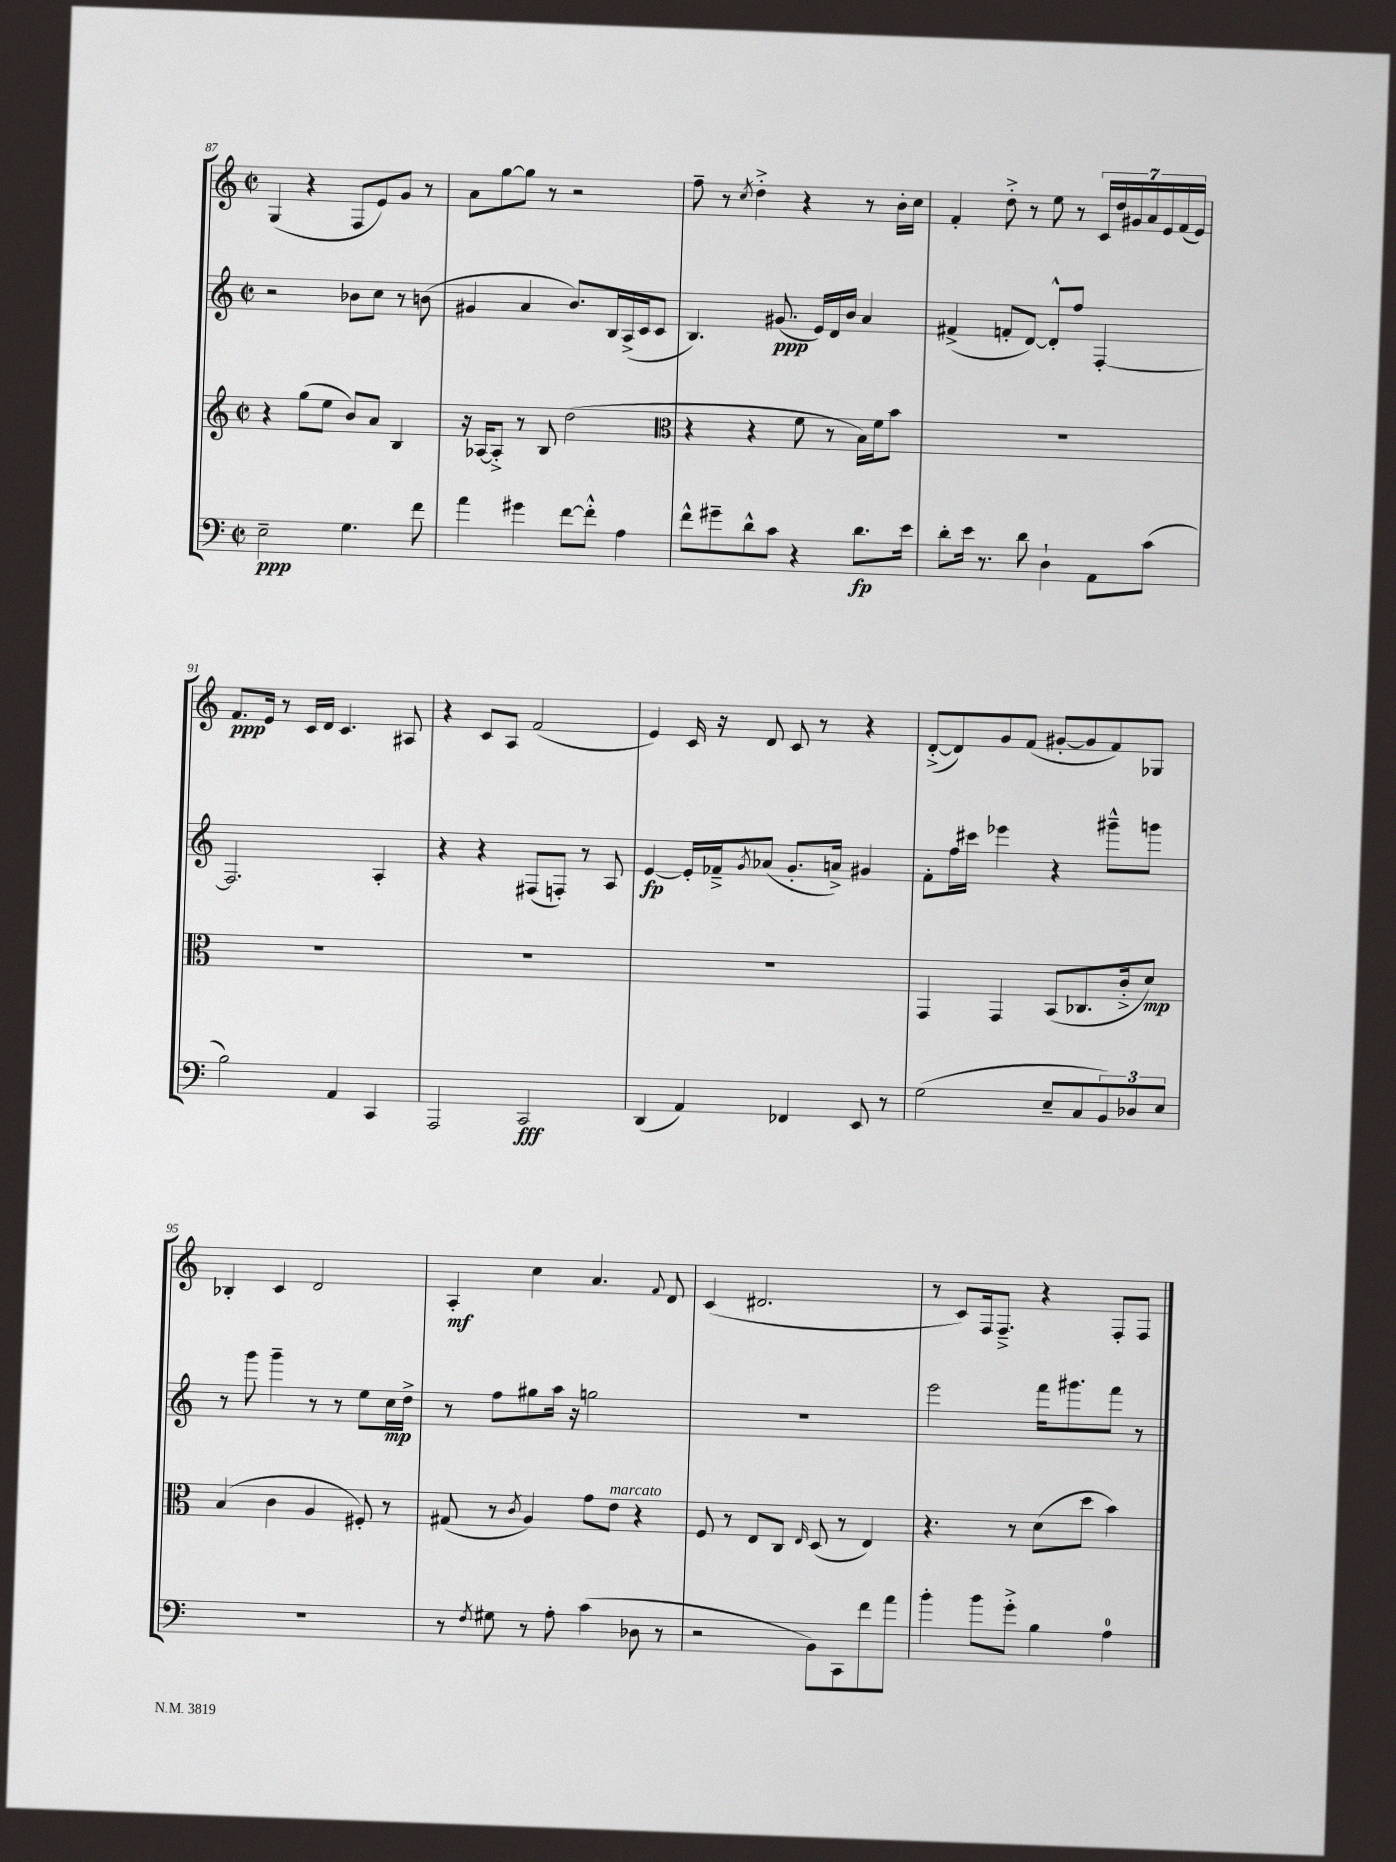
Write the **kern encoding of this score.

**kern	**kern	**kern	**kern
*staff4	*staff3	*staff2	*staff1
*clefF4	*clefG2	*clefG2	*clefG2
*k[]	*k[]	*k[]	*k[]
*M2/2	*M2/2	*M2/2	*M2/2
*met(c|)	*met(c|)	*met(c|)	*met(c|)
2E~\	4r	2r	(4G/
.	(8gg\L	.	4r
.	8ee\J	.	.
4.G\	8b/L)	8b-\L	8F/L
.	8a/J	8cc\J	8e/)
.	4B/	8r	8g/J
8f\	.	(8b\	8r
=	=	=	=
4a\	16r	4g#/	8a\L
.	[16A-/LK	.	.
.	8A-'^/]J	.	[8gg\
4g#\	8r	4a/	8gg\]J
.	8B/	.	8r
[8f\L	(2dd\	8.b/L)	2r
8f'^^\]J	.	.	.
.	.	16B/L	.
4A\	.	(16A^/	.
.	.	16c/J	.
.	.	8c/J	.
=	=	=	=
*	*clefC3	*	*
8f^^\L	4r	4.B/)	8ff~\
8g#~\	.	.	8r
.	.	.	8qcc/
8d^^\	4r	.	4dd'^\
8c\J	.	(8.g#/	.
4r	8f\	.	4r
.	.	16e/LL)	.
.	8r	16d/	.
.	.	16b/JJ	.
8.d\L	16B\LL)	4a/	8r
.	16f\J	.	.
.	8b\J	.	16b'\LL
16e\Jk	.	.	16cc\JJ
=	=	=	=
8d'\L	1r	(4f#^/	4f'/
16e\Jk	.	.	.
8.r	.	.	.
.	.	8f'/L	8dd'^\
8d\	.	[8d/J)	8r
4D`\	.	8d'^^/]L	8ee\
.	.	8ff/J	8r
8AA\L	.	[4F'/	28c/LL
.	.	.	28dd/
.	.	.	28g#/
.	.	.	28a/
(8c\J	.	.	.
.	.	.	28e/
.	.	.	(28f/
.	.	.	28e/JJ)
=	=	=	=
2B\)	1r	2.F/]	8.f/L
.	.	.	16e/Jk
.	.	.	8r
.	.	.	16c/LL
.	.	.	16d/JJ
4AA/	.	.	4.c/
4CC/	.	4A'/	.
.	.	.	8A#/
=	=	=	=
2AAA/	1r	4r	4r
.	.	4r	8c/L
.	.	.	8A/J
2CC/	.	(8F#/L	(2f/
.	.	8F'/J)	.
.	.	8r	.
.	.	8A/	.
=	=	=	=
(4DD/	1r	[4e/	4e/)
4AA/)	.	16e'/]LL	16c/
.	.	16f-~^/J	16r
.	.	8qg/	.
.	.	(8a-/J	8d/
4FF-/	.	8.g'/L	8c/
.	.	.	8r
.	.	16a^/Jk)	.
8EE/	.	4g#/	4r
8r	.	.	.
=	=	=	=
(2G\	4GG/	8f'\L	([8d'^/L
.	.	16ff\L	8d/])
.	.	16ccc#\JJ	.
.	4GG/	4eee-\	8g/
.	.	.	(8f/J
8E~/L	(8BB/L	4r	[8g#'/L
8C/	8.C-/	.	8g#/]
12BB/)	.	8ggg#~^^\L	8f/)
.	16c'^/k	.	.
12D-/	.	.	.
.	8d/J)	8ggg\J	8G-/J
12E/J	.	.	.
=	=	=	=
1r	(4B/	8r	4B-'/
.	.	8ggg\	.
.	4c\	4ggg~\	4c/
.	4A/	8r	2d/
.	.	8r	.
.	8F#'/)	8ee\L	.
.	8r	16cc\L	.
.	.	16dd^\JJ	.
=	=	=	=
8r	(8G#/	8r	4A'/
8qF/	.	.	.
8G#\	8r	8ff\L	.
.	8qc/	.	.
8r	4A/)	8gg#\	4cc\
8A'\	.	16aa\Jk	.
.	.	16r	.
(4c\	8g\L	2gg\	4.a/
.	8e\J	.	.
8D-\	4r	.	.
.	.	.	8qqf/
8r	.	.	8d/
=	=	=	=
2r	8F/	1r	(4c/
.	8r	.	.
.	8E/L	.	2.d#/
.	8C/J	.	.
.	16qqE/	.	.
8BB\L)	(8D/	.	.
8CC\	8r	.	.
8f\	4E/)	.	.
8a\J	.	.	.
=	=	=	=
4b'\	4.r	2eee\	8r
.	.	.	8c/L)
8b\L	.	.	16F/k
.	.	.	8.F~^/J
8g'^\J	8r	.	.
4B\	(8d\L	16fff\LK	4r
.	.	8.ggg#\	.
.	8dd\J	.	.
4A\	4b\)	8fff\J	8F'/L
.	.	8r	8F/J
==	==	==	==
*-	*-	*-	*-
